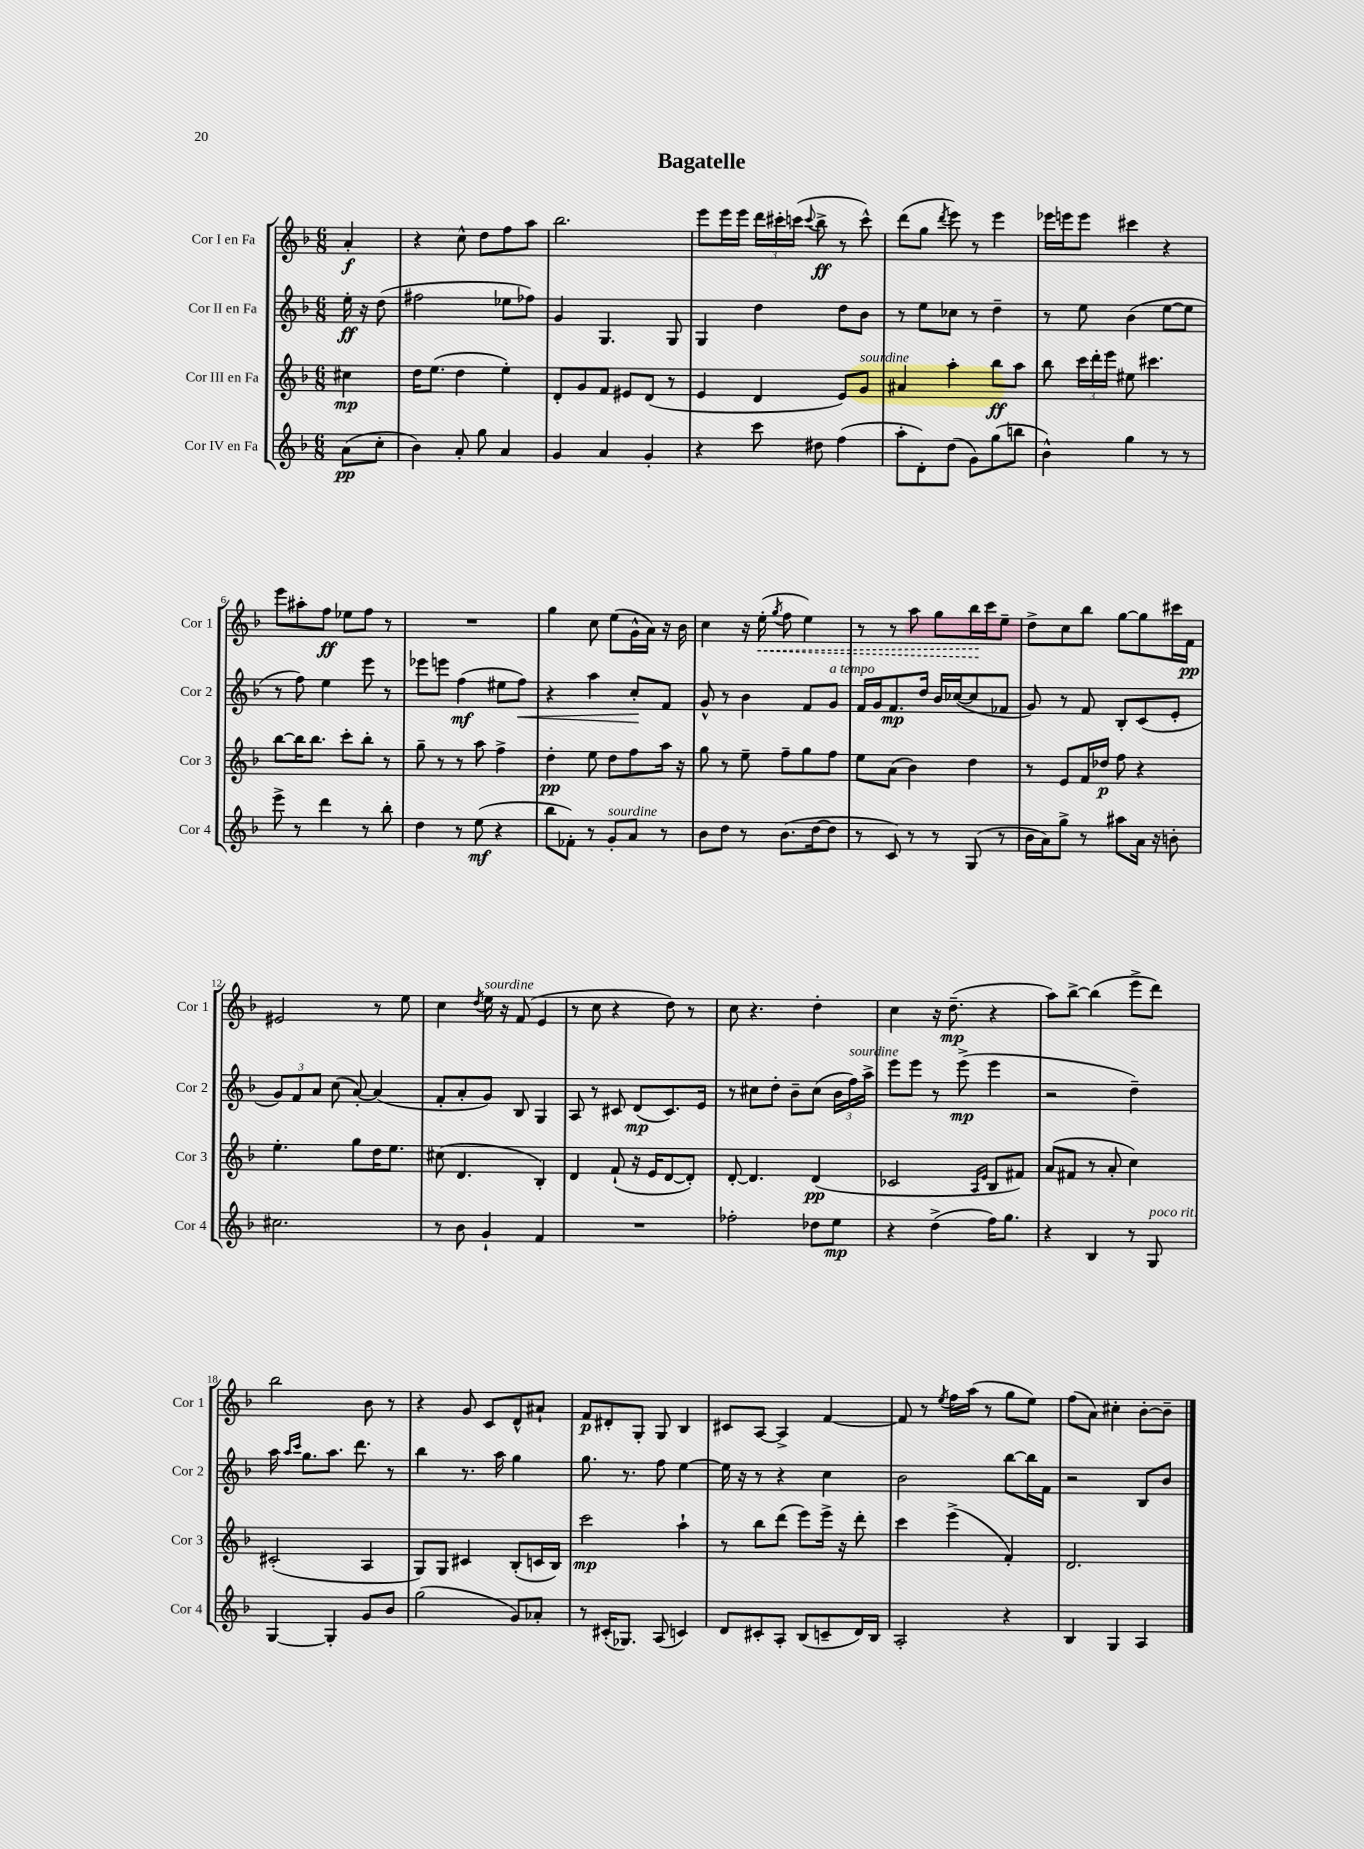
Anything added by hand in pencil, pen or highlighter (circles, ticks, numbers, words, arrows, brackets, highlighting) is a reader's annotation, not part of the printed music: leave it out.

**kern	**kern	**kern	**kern
*staff4	*staff3	*staff2	*staff1
*clefG2	*clefG2	*clefG2	*clefG2
*k[b-]	*k[b-]	*k[b-]	*k[b-]
*M6/8	*M6/8	*M6/8	*M6/8
(8a\L	4cc#\	16ee'\	4a'/
.	.	16r	.
8cc'\J	.	(8dd\	.
=	=	=	=
4b-\)	16dd\LK	2ff#\	4r
.	(8.ee\J	.	.
8a'/	4dd\	.	8cc^^\
8gg\	.	.	8dd\L
4a/	4ee'\)	8ee-\L	8ff\
.	.	8ff-\J)	8aa\J
=	=	=	=
4g/	8d'/L	4g/	2.bb-\
.	8g/	.	.
4a/	8f/J	4.G/	.
.	8e#/L	.	.
4g'/	(8d/J	.	.
.	8r	8G/	.
=	=	=	=
4r	4e/	4G/	8eee\L
.	.	.	16eee\L
.	.	.	16eee\JJ
8ccc\	4d/	4dd\	24ddd\LL
.	.	.	24ccc#'\
.	.	.	(24ccc\JJ
.	.	.	8qqccc/
8dd#\	.	.	8bb-^\
(4ff\	8e/L)	8dd\L	8r
.	8g/J	8b-\J	8ccc^^\)
=	=	=	=
8aa'\L	4a#/	8r	(8ddd\L
8d'\)	.	8ee\L	8gg\J
.	.	.	8qddd/
(8dd\J	4aa'\	8cc-\J	8eee\)
8g\L)	.	8r	8r
(8gg\	8bb-\L	4dd~\	4eee\
8bb\J	8aa\J	.	.
=	=	=	=
4b-^^\)	8bb-\	8r	16eee-\LL
.	.	.	16eee\J
.	24ccc\LL	8ee\	8eee\J
.	24ddd'\	.	.
.	24eee\JJ	.	.
4gg\	8ee#\	(4b-\	4ccc#\
.	4.ccc#\	.	.
8r	.	[8ee\L	4r
8r	.	8ee\]J	.
=	=	=	=
8eee^\	[8bb-\L	8r	8eee\L
8r	16bb-\]K	8ff\)	8aa#'\
.	8.bb-\J	.	.
4ddd\	.	4ee\	8ff\J
.	8ccc'\L	.	8ee-\L
8r	8bb-'\J	8eee\	8ff\J
8bb-'\	8r	8r	8r
=	=	=	=
4dd\	8gg~\	8eee-\L	2.r
.	8r	8eee\J	.
8r	8r	(4ff\	.
(8ee\	8aa\	.	.
4r	4ff^\	8ee#\L	.
.	.	8ff\J)	.
=	=	=	=
8bb-\L	4dd'\	4r	4gg\
8f-'\J)	.	.	.
8r	8ee\	4aa\	8cc\
8g'/L	8dd\L	.	(8ee\L
8a/J	8ff\	8cc'/L	16g^^\L
.	.	.	16a\JJ)
8r	16aa\Jk	8f/J	16r
.	16r	.	16b-\
=	=	=	=
8b-\L	8gg\	8g^^/	4cc\
8dd\J	8r	8r	.
8r	8ee~\	4b-\	16r
.	.	.	(16ee'\
.	.	.	8qgg/
(8.b-\L	8ff~\L	.	8ff\
.	8gg\	8f/L	4ee\)
[16dd\k	.	.	.
8dd\]J	8ff\J	8g/J	.
=	=	=	=
8r	8ee\L	16f/LL	8r
.	.	16g/J	.
8c/)	(8a\J	8.f/	8r
8r	4b-\)	.	8aa\
.	.	16dd/Jk	.
8r	.	16b-/LL	8gg\L
.	.	([16cc-/J	.
(8G/	4dd\	8cc-/]	16bb-\L
.	.	.	16ccc\J
8r	.	8f-/J	8ee~\J
=	=	=	=
16b-\LL	8r	8g/)	8dd^\L
16a\J)	.	.	.
8gg^\J	8e/L	8r	8cc\
8r	16f/L	8f/	8bb-\J
.	16dd-/JJ	.	.
8aa#\L	8ff\	8B-'/L	[8gg\L
16a\Jk	4r	(8c/	8gg\]
16r	.	.	.
8b'\	.	8e'/J	16ccc#\L
.	.	.	16f\JJ
=	=	=	=
2.cc#\	4.ee'\	12g/L)	2e#/
.	.	12f/	.
.	.	12a/J	.
.	.	(8cc\	.
.	8gg\L	[8a'/)	.
.	16dd\K	(4a/]	8r
.	8.ee\J	.	.
.	.	.	8ee\
=	=	=	=
8r	(8cc#\	8f'/L	4cc\
8b-\	4.d/	8a'/	.
.	.	.	8qdd/
4g`/	.	8g/J)	16ee\
.	.	.	16r
.	.	8B-/	(8f/
4f/	4B-'/)	4G/	4e/
=	=	=	=
2.r	4d/	8A/	8r
.	.	8r	8cc\
.	(8f`/	8c#/	4r
.	16r	(8d/L	.
.	16e/LK	.	.
.	[8d/	8.c#/)	8dd\)
.	8d'/]J)	.	8r
.	.	16e/Jk	.
=	=	=	=
2ff-'\	[8d'/	8r	8cc\
.	4.d/]	8cc#\L	4.r
.	.	8dd'\J	.
.	.	8b-~\L	.
8dd-\L	(4d/	(8cc#\J	4dd'\
8ee\J	.	24b-\LL	.
.	.	24ff\)	.
.	.	24aa^\JJ	.
=	=	=	=
4r	2c-/	8eee\L	4cc\
.	.	8eee\J	.
(4dd^\	.	8r	16r
.	.	.	(8.dd~\
.	.	(8eee^\	.
.	16qqA/LL	.	.
.	16qqe/JJ	.	.
16ff\LK)	8B-/L	4eee\	4r
8.gg\J	.	.	.
.	8f#/J)	.	.
=	=	=	=
4r	(8a/L	2r	8aa\L)
.	8f#/J	.	[8bb-^\J
4B-/	8r	.	(4bb-\]
.	8a'/	.	.
8r	4cc\)	4dd~\)	8eee^\L
8G/	.	.	8ddd\J)
=	=	=	=
[4G/	(2c#'/	16aa\	2bb-\
.	.	16qqaa/LL	.
.	.	16qqccc/JJ	.
.	.	8.gg\L	.
4G'/]	.	8.aa\J	.
.	.	8.ddd\	.
8g/L	4A/	.	8b-\
8b-/J	.	8r	8r
=	=	=	=
(2gg\	8G/L)	4bb-\	4r
.	8G/J	.	.
.	4c#/	8.r	8g/
.	.	.	8c/L
.	.	16aa\	.
8g/L)	(8B-'/L	4gg\	8d^^/
8a-'/J	16c/L	.	8a#`/J
.	16B-/JJ)	.	.
=	=	=	=
8r	2ccc\	8.gg\	8f/L
(16c#'/LK	.	.	8d#'/
8.G-/J)	.	8.r	.
.	.	.	8G'/J
(8A/	.	8ff\	8G/
4c/)	4aa`\	[4ee\	4B-/
=	=	=	=
8d/L	8r	16ee\]	8c#/L
.	.	16r	.
8c#'/	8bb-\L	8r	[8A/J
8A'/J	(8ddd\J	4r	4A^/]
(8B-/L	8eee\L)	.	.
8c~/	16eee^\Jk	4cc\	[4f/
.	16r	.	.
16d/L)	8ddd'\	.	.
16B-/JJ	.	.	.
=	=	=	=
2A'/	4ccc\	2b-\	8f/]
.	.	.	8r
.	.	.	8qee/
.	(4eee^\	.	16ff\LL
.	.	.	(16aa\JJ
.	.	.	8r
4r	4f'/)	[8bb-\L	8gg\L
.	.	16bb-\]L	8ee\J)
.	.	16f\JJ	.
=	=	=	=
4B-/	2.d/	2r	(8ff\L
.	.	.	8a\J)
4G/	.	.	4cc#'\
4A/	.	8B-/L	[8b-'\L
.	.	8b-/J	8b-~\]J
==	==	==	==
*-	*-	*-	*-
